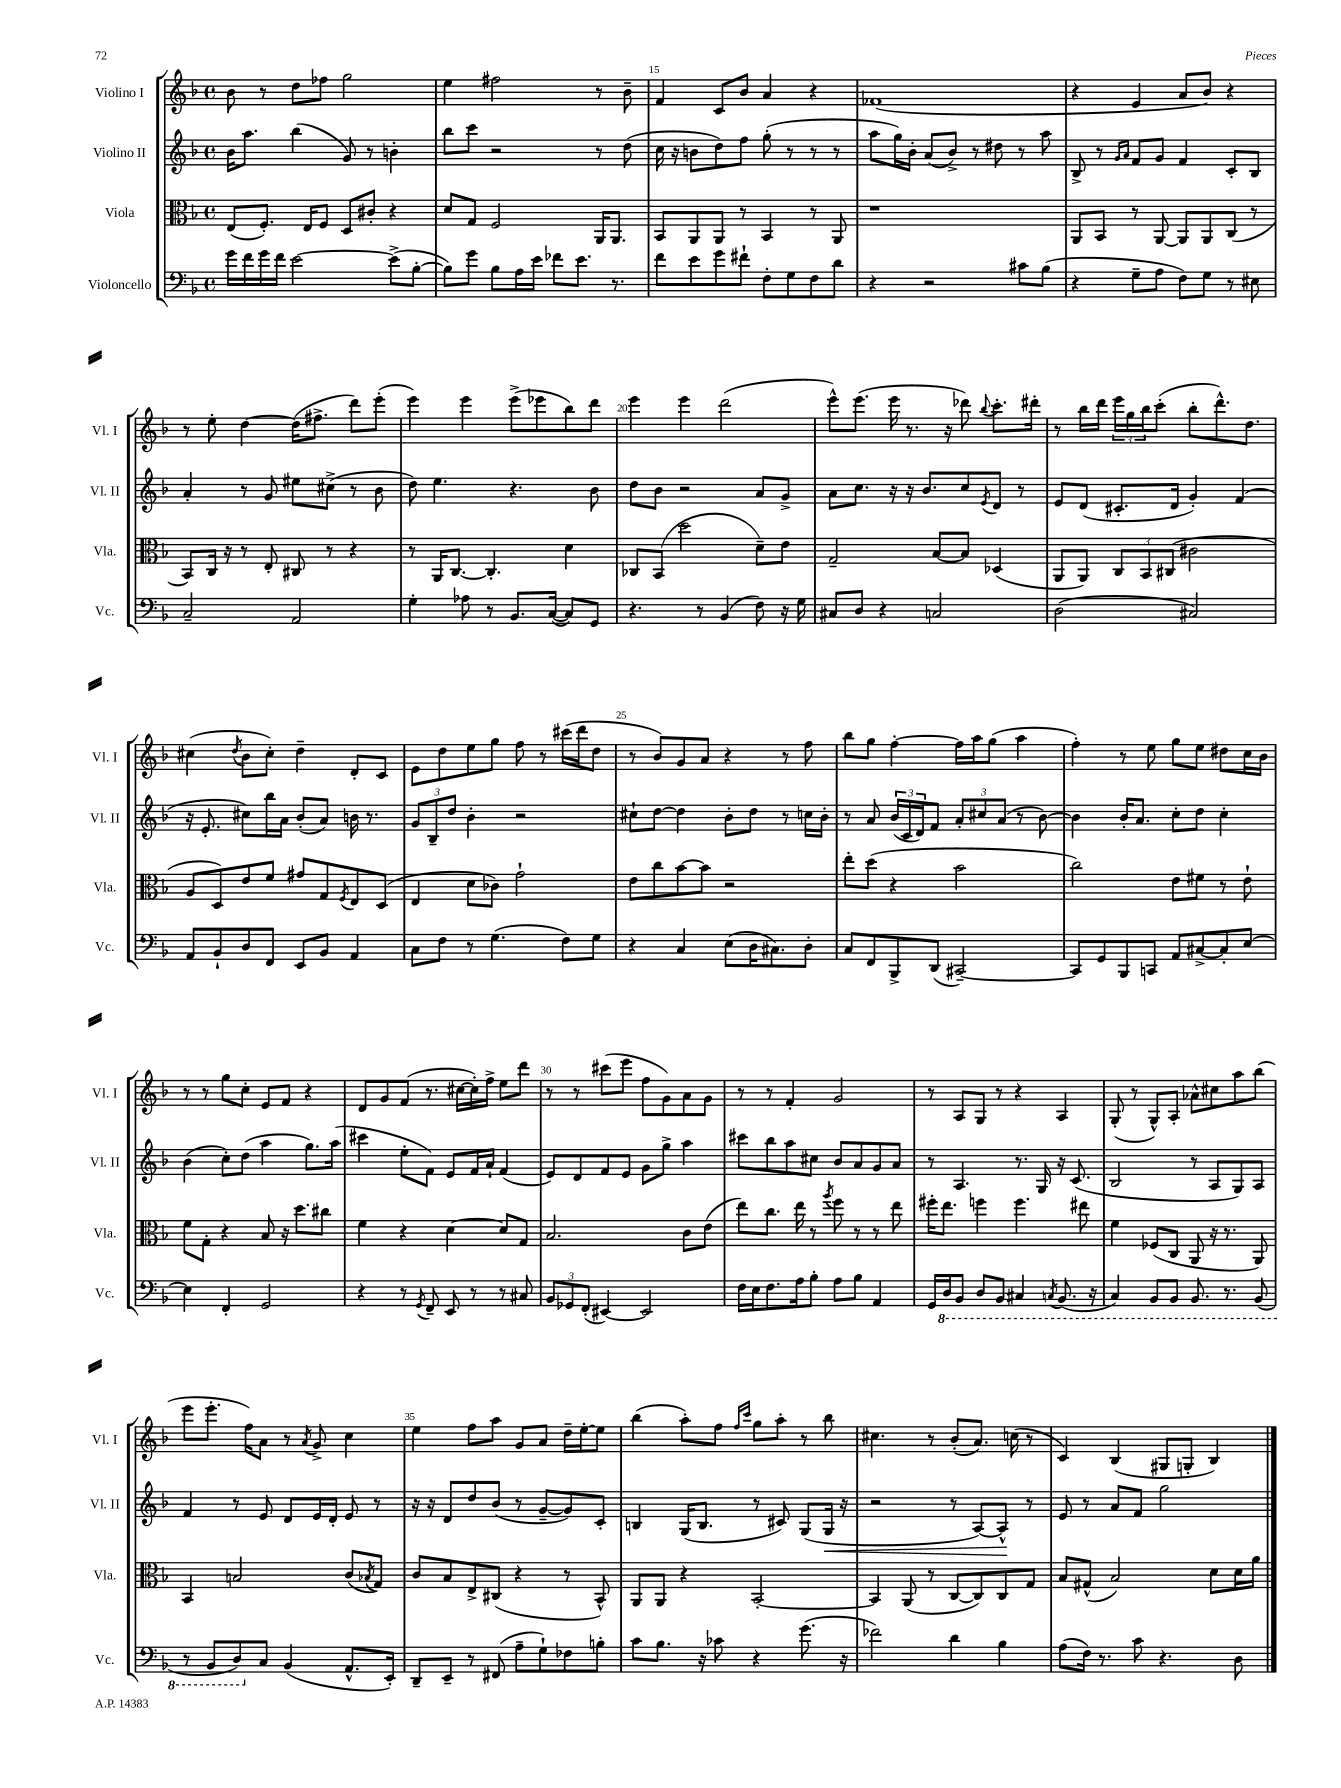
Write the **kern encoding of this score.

**kern	**kern	**kern	**kern
*staff4	*staff3	*staff2	*staff1
*clefF4	*clefC3	*clefG2	*clefG2
*k[b-]	*k[b-]	*k[b-]	*k[b-]
*M4/4	*M4/4	*M4/4	*M4/4
*met(c)	*met(c)	*met(c)	*met(c)
16g\LL	(8E/L	16b-\LK	8b-\
16f\	.	8.aa\J	.
16g\	8.F'/J)	.	8r
16f\JJ	.	.	.
[2e\	.	(4bb-\	8dd\L
.	16E/LK	.	.
.	8F/J	.	8ff-\J
.	8D/L	8g/)	2gg\
.	8c#'/J	8r	.
(8e^\]L	4r	4b'\	.
[8B-'\J	.	.	.
=	=	=	=
8B-\]L)	8d/L	8bb-\L	4ee\
8g\J	8G/J	8ccc\J	.
8B-\L	2F/	2r	2ff#\
16A\L	.	.	.
16e\JJ	.	.	.
8f-\L	.	.	.
8.e\J	.	.	.
.	16AA/LK	8r	8r
8.r	8.AA/J	.	.
.	.	(8dd\	8b-~\
=	=	=	=
8f\L	8BB-/L	16cc\	4f/
.	.	16r	.
8e\	8AA/	8b\L	.
8g\	8AA/J	8dd\)	8c/L
8f#`\J	8r	8ff\J	8b-/J
8F'\L	4BB-/	(8gg'\	4a/
8G\	.	8r	.
8F\	8r	8r	4r
8d\J	8AA/	8r	.
=	=	=	=
4r	1r	8aa\L	(1f-
.	.	16gg\L)	.
.	.	16b-'\JJ	.
2r	.	(8a/L	.
.	.	8b-^/J)	.
.	.	8r	.
.	.	8dd#\	.
8c#\L	.	8r	.
(8B-\J	.	8aa\	.
=	=	=	=
4r	8AA/L	8B-^/	4r
.	8BB-/J	8r	.
.	.	16qqg/LL	.
.	.	16qqa/JJ	.
8G~\L	8r	8f/L	4e/
8A\J	[8AA/	8g/J	.
8F\L)	8AA/]L	4f/	8a/L
8G\J	8AA/	.	8b-/J)
8r	(8C/J	8c'/L	4r
8E#\	8r	8B-/J	.
=	=	=	=
2C~/	8BB-/L)	4a'/	8r
.	16C/Jk	.	8ee'\
.	16r	.	.
.	8r	8r	[4dd\
.	8E'/	8g/	.
2AA/	8C#/	8ee#\L	(16dd\]LK
.	.	.	8.ff#^\J
.	8r	(8cc#^\J	.
.	4r	8r	8ddd\L)
.	.	8b-\	(8eee'\J
=	=	=	=
4G'\	8r	8dd\)	4eee\)
.	16AA/LK	4.ee\	.
.	[8.C/J	.	.
8A-\	.	.	4eee\
8r	4.C'/]	.	.
8.BB-/L	.	4.r	(8eee^\L
.	.	.	8eee-\
([16C/Jk	.	.	.
8C/]L)	4d\	.	8bb-\)
8GG/J	.	8b-\	8ddd\J
=	=	=	=
4.r	8C-/L	8dd\L	4eee\
.	(8BB-/J	8b-\J	.
.	2dd\	2r	4eee\
8r	.	.	.
(4BB-/	.	.	(2ddd\
8F\)	8d~\L)	8a/L	.
16r	8e\J	8g^/J	.
16G\	.	.	.
=	=	=	=
8C#/L	2G~/	8a\L	8eee^^\L)
8D/J	.	8.cc\J	(8.eee\J
4r	.	.	.
.	.	16r	16eee\
.	.	16r	8.r
.	.	8.b-/L	.
2C/	[8B-/L	.	.
.	.	.	16r
.	8B-/]J	8cc/	8ddd-\)
.	.	8qe/	8qqbb-/
.	(4D-/	8d/J	8.ccc'\L
.	.	8r	.
.	.	.	16ddd#'\Jk
=	=	=	=
(2D\	8AA/L	8e/L	8r
.	8AA/J)	(8d/J	16bb-\LL
.	.	.	16ddd\JJ
.	12C/L	8.c#'/L	24eee\LL
.	.	.	24gg\
.	12BB-/	.	24bb-\J
.	.	.	(8ccc'\J
.	(12C#/J	.	.
.	.	16d/Jk	.
2C#/)	2c#\	4g'/)	8bb-'\L
.	.	.	8.ddd^^\)
.	.	(4f/	.
.	.	.	8.dd\J
=	=	=	=
8AA/L	8A/L	16r	(4cc#\
.	.	8.e'/	.
8BB-`/	8D/)	.	.
.	.	.	8qdd/
8D/	8e/	8cc#\L)	8b-\L
8FF/J	8f/J	16bb-\L	8cc#'\J)
.	.	16a\JJ	.
8EE/L	8g#/L	(8b-'/L	4dd~\
8BB-/J	8G/	8a/J)	.
.	8qF/	.	.
4AA/	8E/	16b\	8d'/L
.	.	8.r	.
.	(8D/J	.	8c/J
=	=	=	=
8C\L	4E/	12g/L	8e\L
.	.	12B-~/	.
8F\J	.	.	8dd\
.	.	12dd/J	.
8r	8d\L	4b-'\	8ee\
(4.G\	8c-\J)	.	8gg\J
.	2g`\	2r	8ff\
.	.	.	8r
8F\L)	.	.	(16ccc#\LL
.	.	.	16ddd\J
8G\J	.	.	8dd\J
=	=	=	=
4r	8e\L	8cc#`\L	8r
.	8cc\	[8dd\J	8b-/L)
4C/	[8b-\	4dd\]	8g/
.	8b-\]J	.	8a/J
(8E\L	2r	8b-'\L	4r
16D\K	.	8dd\J	.
8.C#\)	.	.	.
.	.	8r	8r
8D'\J	.	16cc\LL	8ff\
.	.	16b-'\JJ	.
=	=	=	=
8C/L	8ee'\L	8r	8bb-\L
8FF/	(8dd\J	8a/	8gg\J
8BBB-^/	4r	(24b-/LL	[4ff'\
.	.	24c/	.
.	.	24d/J)	.
(8DD/J	.	8f/J	.
[2CC#~/)	2b-\	12a'/L	16ff\]LL
.	.	.	16aa\J
.	.	12cc#/	.
.	.	.	(8gg\J
.	.	(12a/J	.
.	.	8r	4aa\
.	.	[8b-\)	.
=	=	=	=
8CC#/]L	2cc\)	4b-\]	4ff'\)
8GG/	.	.	.
8BBB-/	.	16b-'/LK	8r
.	.	8.a/J	.
8CC/J	.	.	8ee\
8AA/L	8e\L	8cc'\L	8gg\L
[8C#^/	8f#\J	8dd\J	8ee\J
8C#'/]	8r	4cc'\	8dd#\L
[8E/J	8e`\	.	16cc\L
.	.	.	16b-\JJ
=	=	=	=
4E\]	8f\L	(4b-\	8r
.	8G'\J	.	8r
4FF'/	4r	8cc'\L)	8gg\L
.	.	(8dd\J	8cc'\J
2GG/	8B-/	4aa\	8e/L
.	16r	.	8f/J
.	8.dd\L	.	.
.	.	8.gg\L)	4r
.	8cc#\J	.	.
.	.	(16aa\Jk	.
=	=	=	=
4r	4f\	4ccc#\	8d/L
.	.	.	8g/
8r	4r	8ee'\L	(8f/J
8qGG/	.	.	.
8FF~/	.	8f\J)	8.r
8EE/	[4d\	8e/L	.
.	.	.	[16cc#\LL
8r	.	16f/L	16cc#'\])
.	.	16a`/JJ	16ff^\JJ
8r	8d/]L	(4f/	8ee\L
8C#/	8G/J	.	8ddd\J
=	=	=	=
12BB-/L	2.B-/	8e/L)	8r
12GG-/	.	.	.
.	.	8d/	8r
(12FF'/J	.	.	.
[4EE#/)	.	8f/	(8ccc#\L
.	.	8e/J	8eee\J
2EE#/]	.	8g\L	8ff\L
.	.	8gg^\J	8g\)
.	8c\L	4aa\	8a\
.	(8e\J	.	8g\J
=	=	=	=
16F\LL	8ee\L)	8ccc#\L	8r
16E\J	.	.	.
8.F\	8.cc\J	8bb-\	8r
.	.	8aa\	4f'/
16A\k	16ee\	.	.
8B-'\J	8r	8cc#\J	.
.	8qaa/	.	.
8A\L	8ff\	8b-/L	2g/
8B-\J	8r	8a/	.
4AA/	8r	8g/	.
.	8ee\	8a/J	.
=	=	=	=
16GG/LL	16ff#'\LK	8r	8r
16DD/J	8.ee\J	.	.
8BBB-/J	.	4.A/	8A/L
8DD/L	4ff\	.	8G/J
8BBB-/J	.	.	8r
4CC#/	4.ff\	8.r	4r
.	.	16G/	.
8qCC/	.	.	.
(8.BBB-/	.	16r	4A/
.	.	(8.c/	.
.	8ee#\	.	.
16r	.	.	.
=	=	=	=
4CC/)	4f\	2B-/	(8G'/
.	.	.	8r
8BBB-/L	(8F-/L	.	8G^^/L)
8BBB-/J	8C/J	.	8A'/J
8.BBB-/	8AA/	8r	8a-^^\L
.	16r	8A/L	8cc#\
8.r	8.r	.	.
.	.	8G/)	8aa\
(8BBB-/	8AA/)	8A/J	(8bb-\J
=	=	=	=
8r	4BB-/	4f/	8eee\L
8BBB-/L	.	.	8.eee'\J
8DD/)	2B/	8r	.
.	.	.	16ff\LK)
8C/J	.	8e/	8a\J
(4BB-/	.	8d/L	8r
.	.	.	8qa/
.	.	16e/L	8g^/
.	.	16d'/JJ	.
8.AA^^/L	(8c/L	8e/	4cc\
.	8qB-/	.	.
.	8G/J)	8r	.
16EE'/Jk)	.	.	.
=	=	=	=
8DD~/L	8c/L	16r	4ee\
.	.	16r	.
8EE~/J	8B-/	8d/L	.
8r	8E^/	8dd/	8ff\L
(8FF#/	(8C#/J	(8b-/J	8aa\J
8A~\L	4r	8r	8g/L
8G`\)	.	[8g~/L	8a/J
8F-\	8r	8g/])	16dd~\LL
.	.	.	[16ee'\J
8B'\J	8BB-^^/)	8c'/J	8ee\]J
=	=	=	=
8c\L	8AA/L	4B/	(4bb-\
8.B-\J	8AA/J	.	.
.	4r	(16G/LK	8aa'\L)
16r	.	8.B/J	.
8c-\	.	.	8ff\J
.	.	.	16qqff/LL
.	.	.	16qqccc/JJ
4r	[2BB-'/	8r	8gg\L
.	.	8c#/)	8aa'\J
(8.g\	.	(8G/L	8r
.	.	16G/Jk	8bb-\
16r	.	16r	.
=	=	=	=
2f-\)	4BB-/]	2r	4.cc#\
.	(8AA/	.	.
.	8r	.	8r
4d\	[8C/L	8r	(8b-'/L
.	8C/])	[8A/L)	8.a/J)
4B-\	8C/	8A^^/]J	.
.	.	.	(16cc\
.	8G/J	8r	8r
=	=	=	=
(8A\L	8B-/L	8e/	4c/)
16F\Jk)	(8G#^^/J	8r	.
8.r	.	.	.
.	2B-/)	8a/L	(4B-/
8c\	.	8f/J	.
4.r	.	2gg\	8G#/L
.	.	.	8G'/J
.	8d\L	.	4B-/)
8D\	16d\L	.	.
.	16a\JJ	.	.
==	==	==	==
*-	*-	*-	*-
